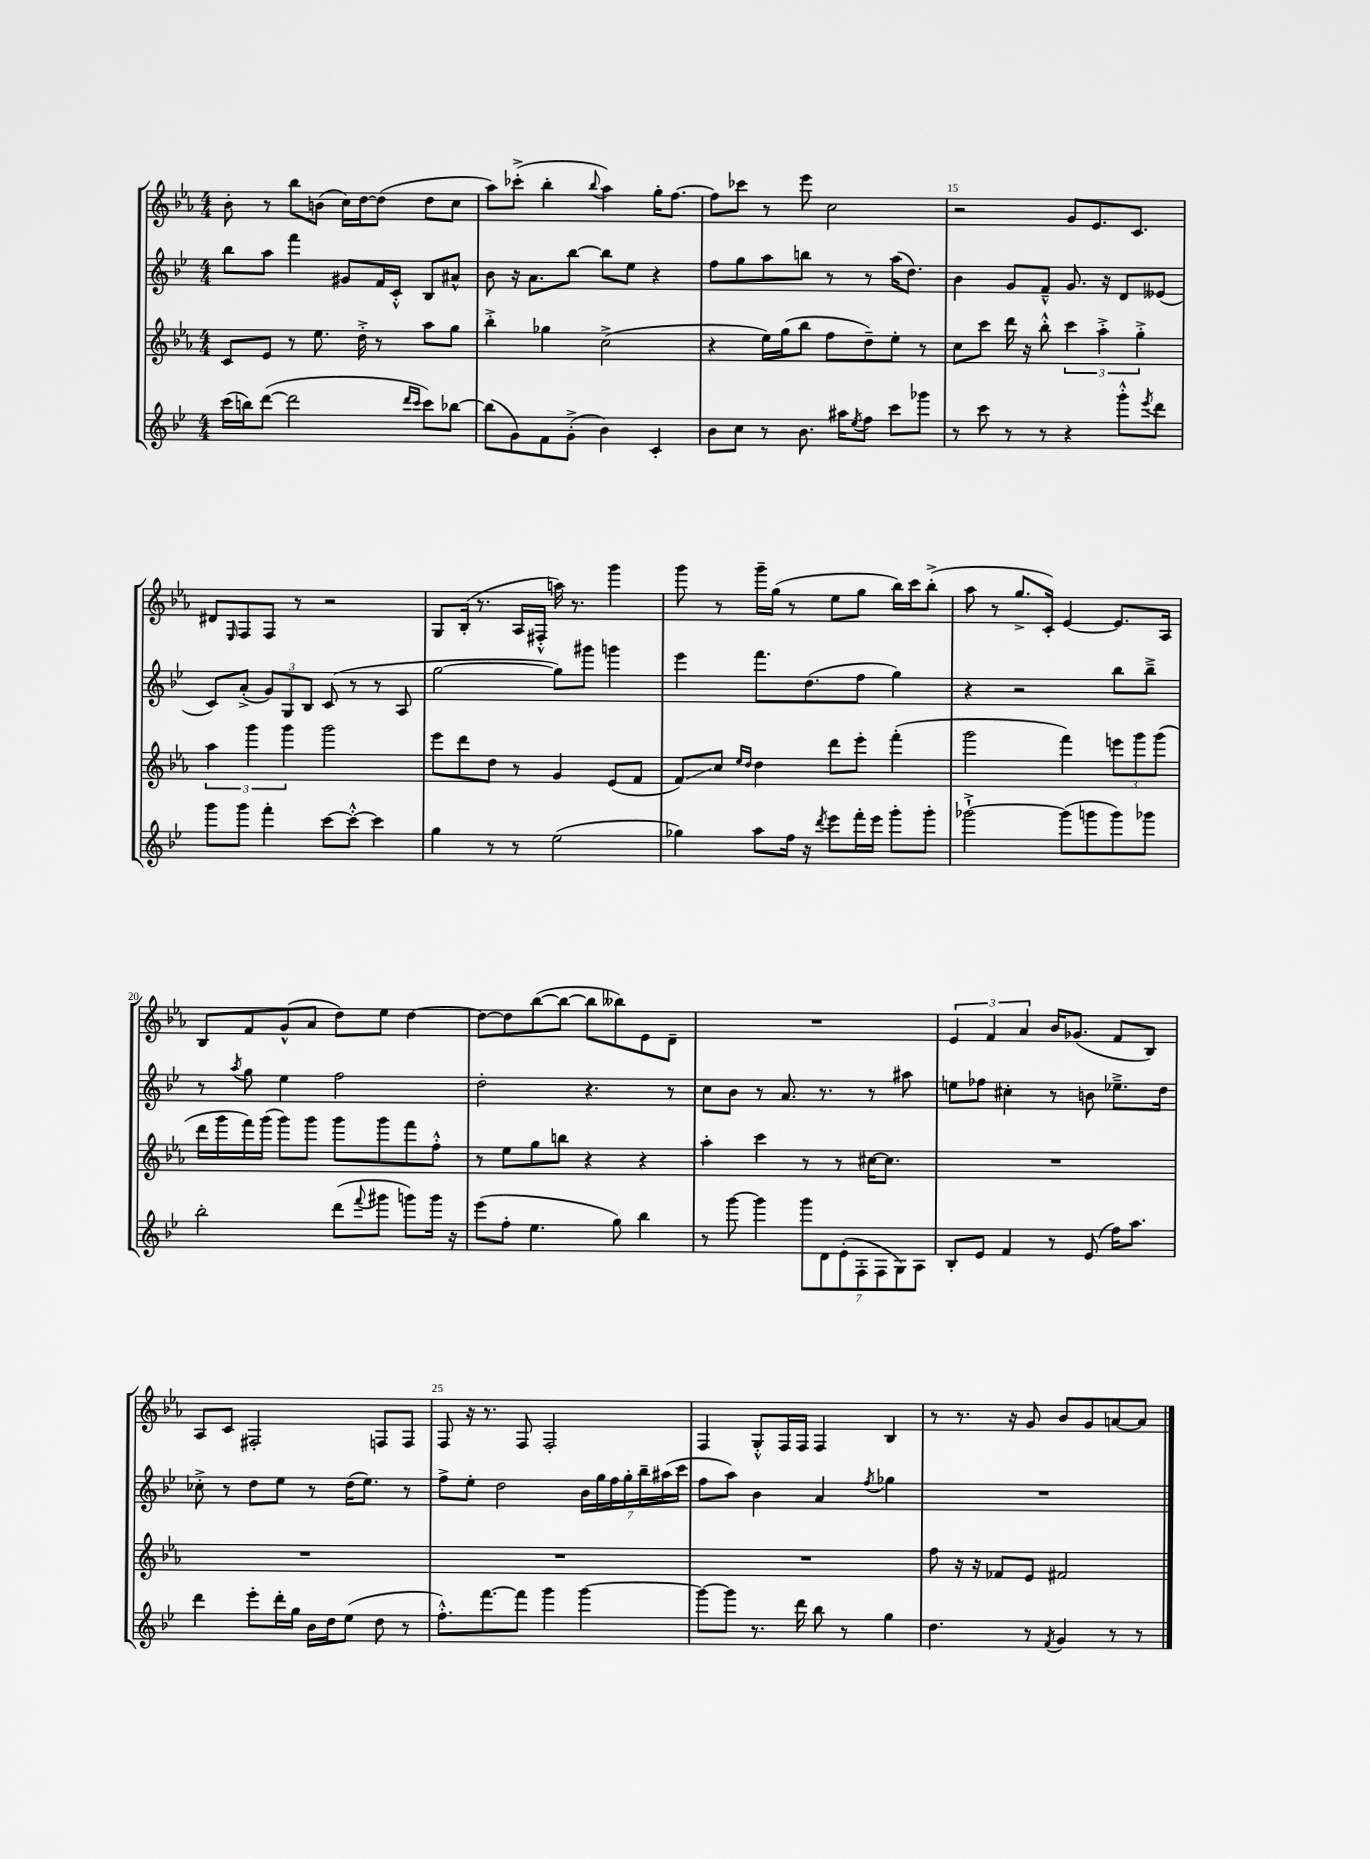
<<
\new StaffGroup <<
\new Staff = "s0" {
    \clef treble \key ees \major \numericTimeSignature \time 4/4
    bes'8-. r8 bes''8 b'8( c''16) d''16~ d''8( d''8 c''8 |
    aes''8) ces'''8-.->( bes''4-. \appoggiatura { bes''8 } aes''4) g''16-. f''8.~ |
    f''8 ces'''8 r8 ees'''8 c''2 |
    r2 g'8 ees'8. c'8. |
    dis'8 \grace { ees16 } f8 f8 r8 r2 |
    g8 bes16-.( r8. aes16 fis16-.-^ a''16) r8. g'''4 |
    g'''8 r8 g'''16-- g''16( r8 ees''8 g''8 bes''16) c'''16 bes''8-.->( |
    aes''8 r8 g''8.-> c'16-.) ees'4~ ees'8. aes16 |
    bes8 f'8 g'8-^( aes'8 d''8) ees''8 d''4~ |
    d''8~ d''8 bes''8~( bes''8~ bes''8 beses''8) ees'8 d'8-- |
    R1 |
    \tuplet 3/2 { ees'4 f'4 aes'4 } bes'16 ges'8.( f'8 bes8) |
    aes8 c'8 fis2-. f8 f8 |
    f8 r16 r8. f8 f2-. |
    f4 g8-.-^ f16 f16 f4 bes4 |
    r8 r8. r16 g'8 bes'8 g'8 a'8~ a'8 \bar "|." |
}
\new Staff = "s1" {
    \clef treble \key bes \major \numericTimeSignature \time 4/4
    bes''8 a''8 f'''4 gis'8 f'16 c'16-.-^ bes8 ais'8-^ |
    bes'8 r16 a'8. bes''8~ bes''8 ees''8 r4 |
    f''8 g''8 a''8 b''8 r8 r8 a''16( d''8.) |
    bes'4 g'8 f'8---^ g'8. r16 d'8 eeses'8( |
    c'8) a'8-.->( \tuplet 3/2 { g'8) g8 bes8 } c'8( r8 r8 a8 |
    g''2~ g''8) gis'''8 g'''4 |
    ees'''4 f'''8. d''8.( f''8 g''4) |
    r4 r2 bes''8 bes''8---> |
    r8 \acciaccatura { a''8 } g''8 ees''4 f''2 |
    d''2-. r4. r8 |
    c''8 bes'8 r8 a'8. r8. r8 ais''8 |
    e''8 fes''8 cis''4-. r8 b'8 ees''8.---> d''16 |
    ces''8-.-> r8 d''8 ees''8 r8 d''16( ees''8.) r8 |
    f''8-> ees''8-. d''2 \tuplet 7/4 { bes'16 g''16 f''16 g''16-. bes''16-- ais''16( c'''16 } |
    f''8 a''8) bes'4 a'4 \acciaccatura { f''8 } ges''4 |
    R1 \bar "|." |
}
\new Staff = "s2" {
    \clef treble \key ees \major \numericTimeSignature \time 4/4
    c'8 ees'8 r8 ees''8. d''16-.-> r8 aes''8 g''8 |
    bes''4-.-> ges''4 c''2->( |
    r4 ees''16) g''16( bes''8 f''8 d''8--) ees''8-. r8 |
    c''8 c'''8 d'''16 r16 bes''8-.-^ \tuplet 3/2 { c'''4 aes''4-.-> g''4-.-> } |
    \tuplet 3/2 { aes''4 g'''4 g'''4 } g'''2 |
    ees'''8 d'''8 d''8 r8 g'4 ees'8( f'8 |
    f'8\glissando) c''8 \grace { ees''16 d''16 } d''4 d'''8 ees'''8-. f'''4-.( |
    g'''2 f'''4) \tuplet 3/2 { e'''8 g'''8 g'''8( } |
    d'''16 g'''16 f'''16) g'''16( g'''8) g'''8 g'''8 g'''8 f'''8 f''8-.-^ |
    r8 ees''8 g''8 b''8 r4 r4 |
    aes''4-. c'''4 r8 r8 cis''16~ cis''8. |
    R1 |
    R1 |
    R1 |
    R1 |
    f''8 r16 r16 fes'8 ees'8 fis'2 \bar "|." |
}
\new Staff = "s3" {
    \clef treble \key bes \major \numericTimeSignature \time 4/4
    c'''16( b''16) d'''8~( d'''2 \grace { d'''16 c'''16 } c'''8) bes''8~ |
    bes''8( g'8) f'8 g'8-.->( bes'4) c'4-. |
    bes'8 c''8 r8 bes'8. ais''16 \acciaccatura { ees''8 } f''8 c'''8 ges'''8 |
    r8 c'''8 r8 r8 r4 g'''8-.-^ \acciaccatura { ees'''8 } d'''8 |
    g'''8 g'''8 f'''4-. c'''8~ c'''8~-.-^ c'''4 |
    g''4 r8 r8 ees''2( |
    ges''4) a''8 f''16 r16 \acciaccatura { d'''8 } ees'''8 f'''16-. ees'''16 g'''8-. g'''8-. |
    ges'''2~-!-> ges'''8( g'''8 g'''8) ges'''8 |
    bes''2-. d'''8( \appoggiatura { f'''8 } gis'''8 g'''8) g'''16 r16 |
    ees'''8( f''8-. ees''4. g''8) bes''4 |
    r8 g'''8~ g'''4 \tuplet 7/4 { g'''8 d'8 ees'8-.( f8-. f8 g8) a8 } |
    bes8-. ees'8 f'4 r8 ees'8( f''16) a''8. |
    d'''4 ees'''8-. d'''16-. g''16 bes'16 d''16 ees''8( d''8 r8 |
    f''8.-.-^) f'''8.~ f'''8 g'''4 g'''4~ |
    g'''8~ g'''8 r8. d'''16 bes''8 r8 g''4 |
    d''4. r8 \acciaccatura { f'8 } g'4 r8 r8 \bar "|." |
}
>>
>>
\layout { \context { \Score currentBarNumber = #12 \override BarNumber.break-visibility = ##(#f #t #t) barNumberVisibility = #(every-nth-bar-number-visible 5) } }
